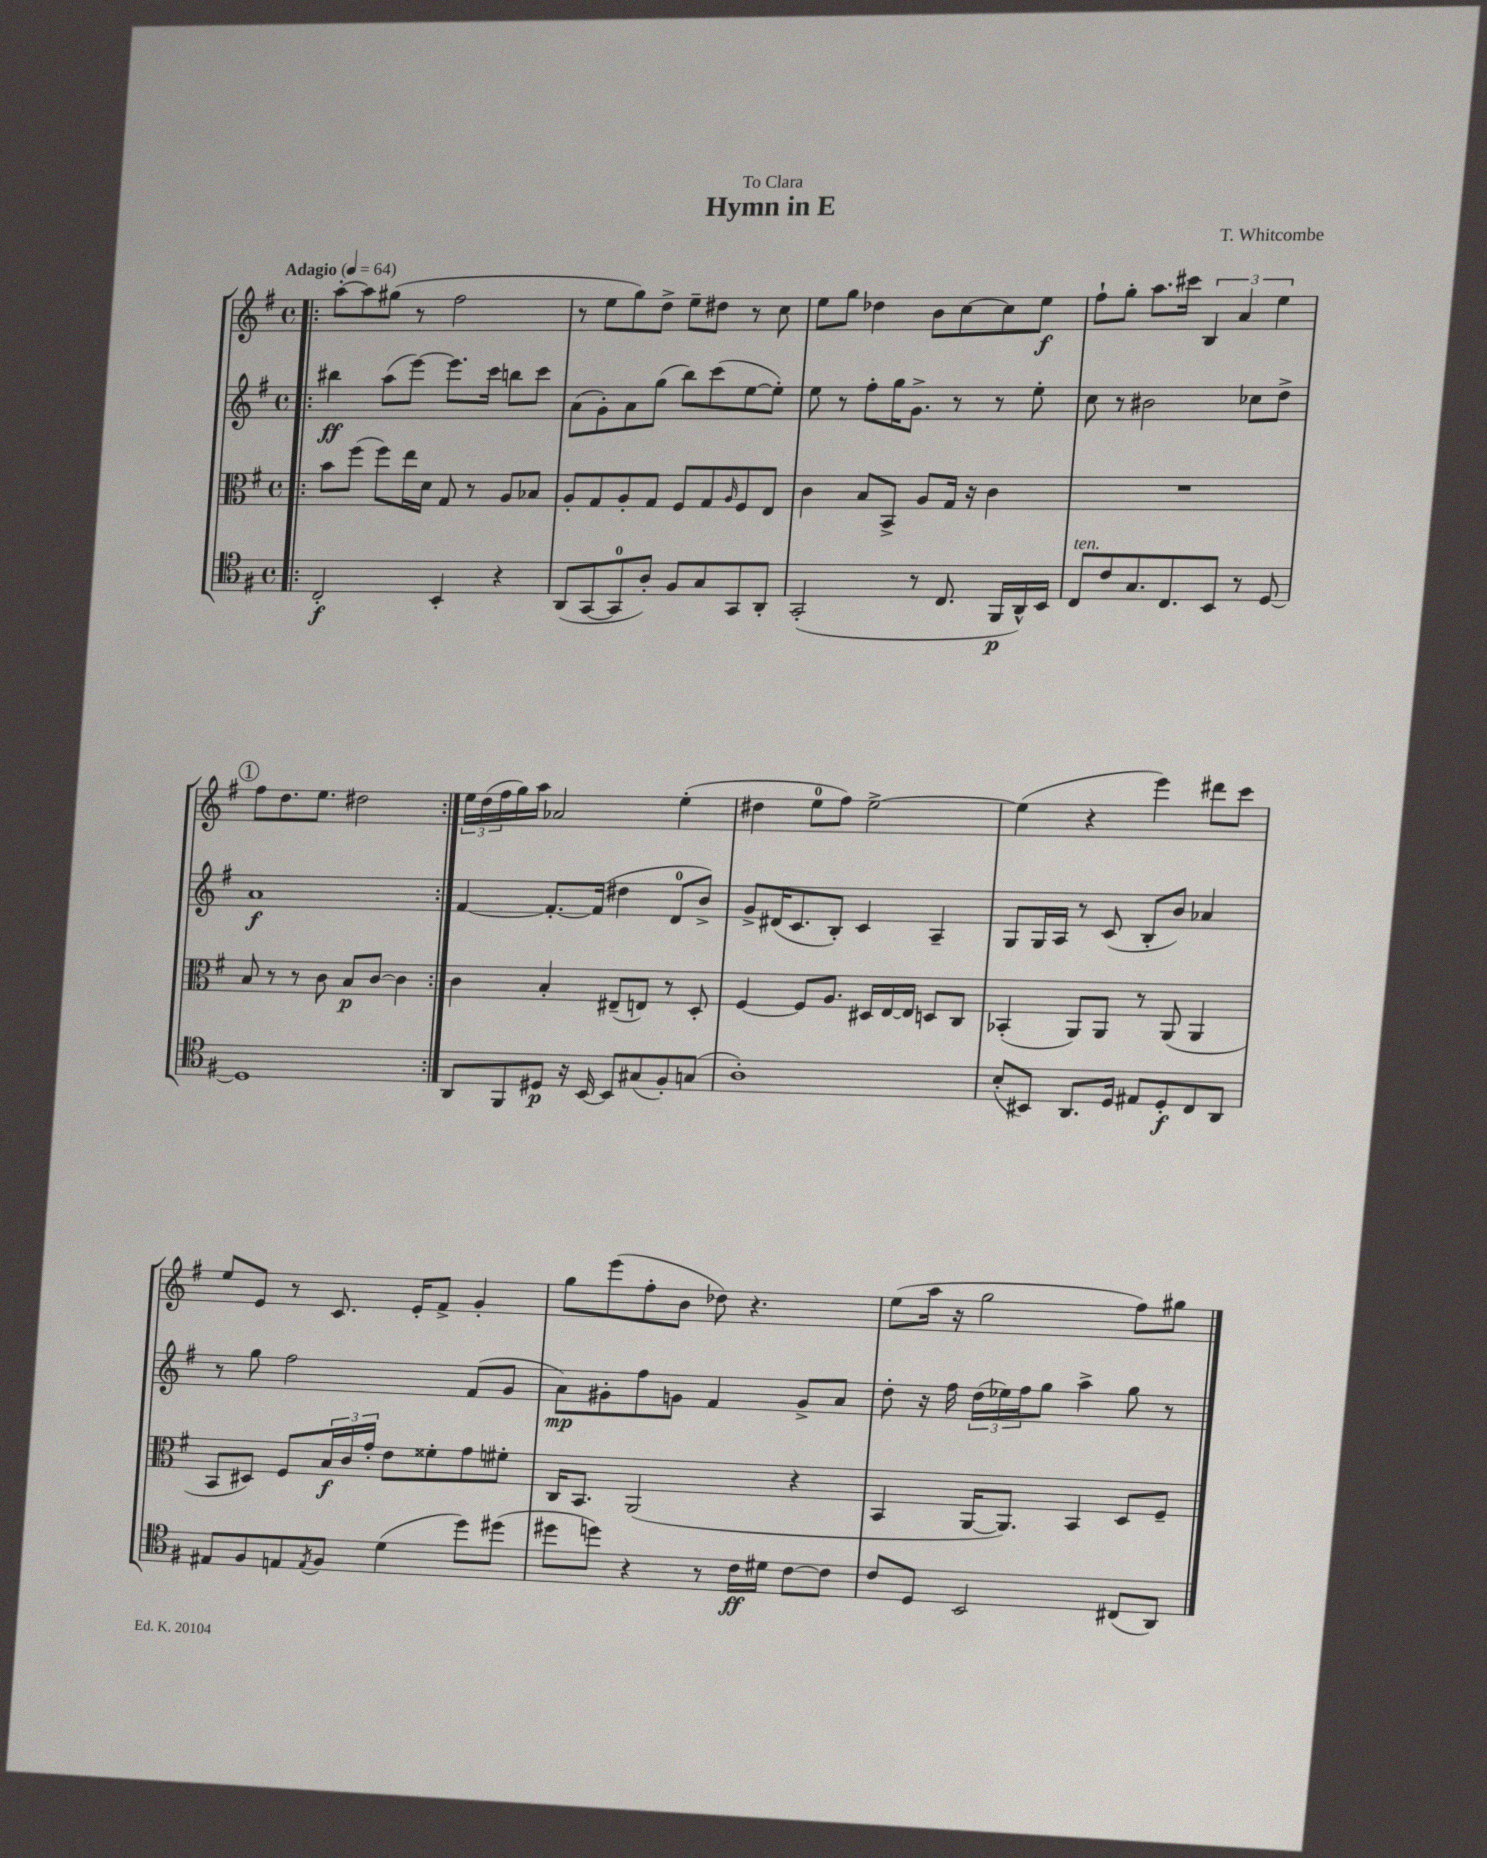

**kern	**kern	**kern	**kern
*staff4	*staff3	*staff2	*staff1
*clefC4	*clefC3	*clefG2	*clefG2
*k[f#]	*k[f#]	*k[f#]	*k[f#]
*M4/4	*M4/4	*M4/4	*M4/4
*met(c)	*met(c)	*met(c)	*met(c)
*MM64	*MM64	*MM64	*MM64
=!|:	=!|:	=!|:	=!|:
2C'	8b	4bb#	[8aa'
.	(8ff#	.	8aa]
.	8ff#)	(8aa	(8gg#
.	16ee	[8eee)	8r
.	16d	.	.
4BB'	8G	8.eee]	2ff#
.	8r	.	.
.	.	16ccc	.
4r	8A	8bb	.
.	8B-	8ccc	.
=	=	=	=
(8AA	8A'	(8a	8r
[8GG	8G	8g')	8ee
8GG]	8A'	8a	8gg)
8A')	8G	(8gg	8dd^
8F#	8F#	8bb)	8ee~
8G	8G	(8ccc	8dd#
.	16qqA	.	.
8GG	8F#	[8ee	8r
8AA'	8E	8ee'])	8cc
=	=	=	=
(2GG'	4c	8ee	8ee
.	.	8r	8gg
.	8B	8ff#'	4dd-
.	8BB^	16gg	.
.	.	8.g^	.
8r	8A	.	8b
8.C	16G	8r	[8cc
.	16r	.	.
.	4c	8r	8cc]
16FF#	.	.	.
16AA^^)	.	8ee'	8ee
16BB	.	.	.
=	=	=	=
8C	1r	8cc	8ff#`
8c	.	8r	8gg'
8.G	.	2b#	8.aa
8.C	.	.	16ccc#
.	.	.	6B
8BB	.	.	.
.	.	.	6a
8r	.	8cc-	.
.	.	.	6ee
[8D	.	8dd^	.
=	=	=	=
1D]	8B	1a	8ff#
.	8r	.	8.dd
.	8r	.	.
.	.	.	8.ee
.	8c	.	.
.	8B	.	2dd#
.	[8c	.	.
.	4c]	.	.
=:|!	=:|!	=:|!	=:|!
8AA	4c	[4f#	24ee
.	.	.	(24dd
.	.	.	24ff#
8FF#	.	.	16gg)
.	.	.	16aa
8D#	4B'	8.f#'_	2a-
16r	.	.	.
[16BB	.	(16f#]	.
8BB]	(8E#~	4dd#	.
(8G#	8E)	.	.
8F#')	8r	8d	(4ee'
(8G	8D'	8b^)	.
=	=	=	=
1A')	[4F#	8g^	4dd#
.	.	(16d#	.
.	.	8.c	.
.	8F#]	.	8ee
.	8.A	8B')	8ff#)
.	.	4c	[2ee^
.	16D#	.	.
.	[16E	.	.
.	16E]	.	.
.	8D	4A~	.
.	8C	.	.
=	=	=	=
(8B'	(4BB-'	8G	(4ee]
8BB#)	.	16G	.
.	.	16A	.
8.AA	8AA)	8r	4r
.	8AA	(8c	.
16D	.	.	.
8E#	8r	8B'	4eee)
8D'	(8AA	8b)	.
8C	4AA	4a-	8ddd#
8AA	.	.	8ccc
=	=	=	=
8E#	8BB	8r	8ee
8F#	8D#)	8gg	8e
8E	8F#	2ff#	8r
8qE	.	.	.
8F#	24B	.	8.c
.	24c	.	.
.	24g'	.	.
(4d	8e	.	.
.	.	.	16e'
.	8f##'	.	8f#^
8dd)	8g	(8f#	4g'
(8dd#	8f#'	8g	.
=	=	=	=
8dd#	16C	8a)	8gg
.	8.BB	.	.
8dd)	.	8g#'	(8eee
4r	(2AA	8ff#	8ff#'
.	.	8g	8b
8r	.	4f#	8dd-)
16c	.	.	4.r
16d#	.	.	.
[8c	4r	8g^	.
8c]	.	8a	.
=	=	=	=
8c	4BB	8dd'	(8ee
8D	.	16r	16aa
.	.	16ff#	16r
2BB	[16AA	(24dd	2gg
.	.	24ee-)	.
.	8.AA])	.	.
.	.	24ff#	.
.	.	8gg	.
.	4BB	4aa^	.
(8C#	8D	8gg	8ff#)
8AA)	8F#~	8r	8gg#
==	==	==	==
*-	*-	*-	*-
